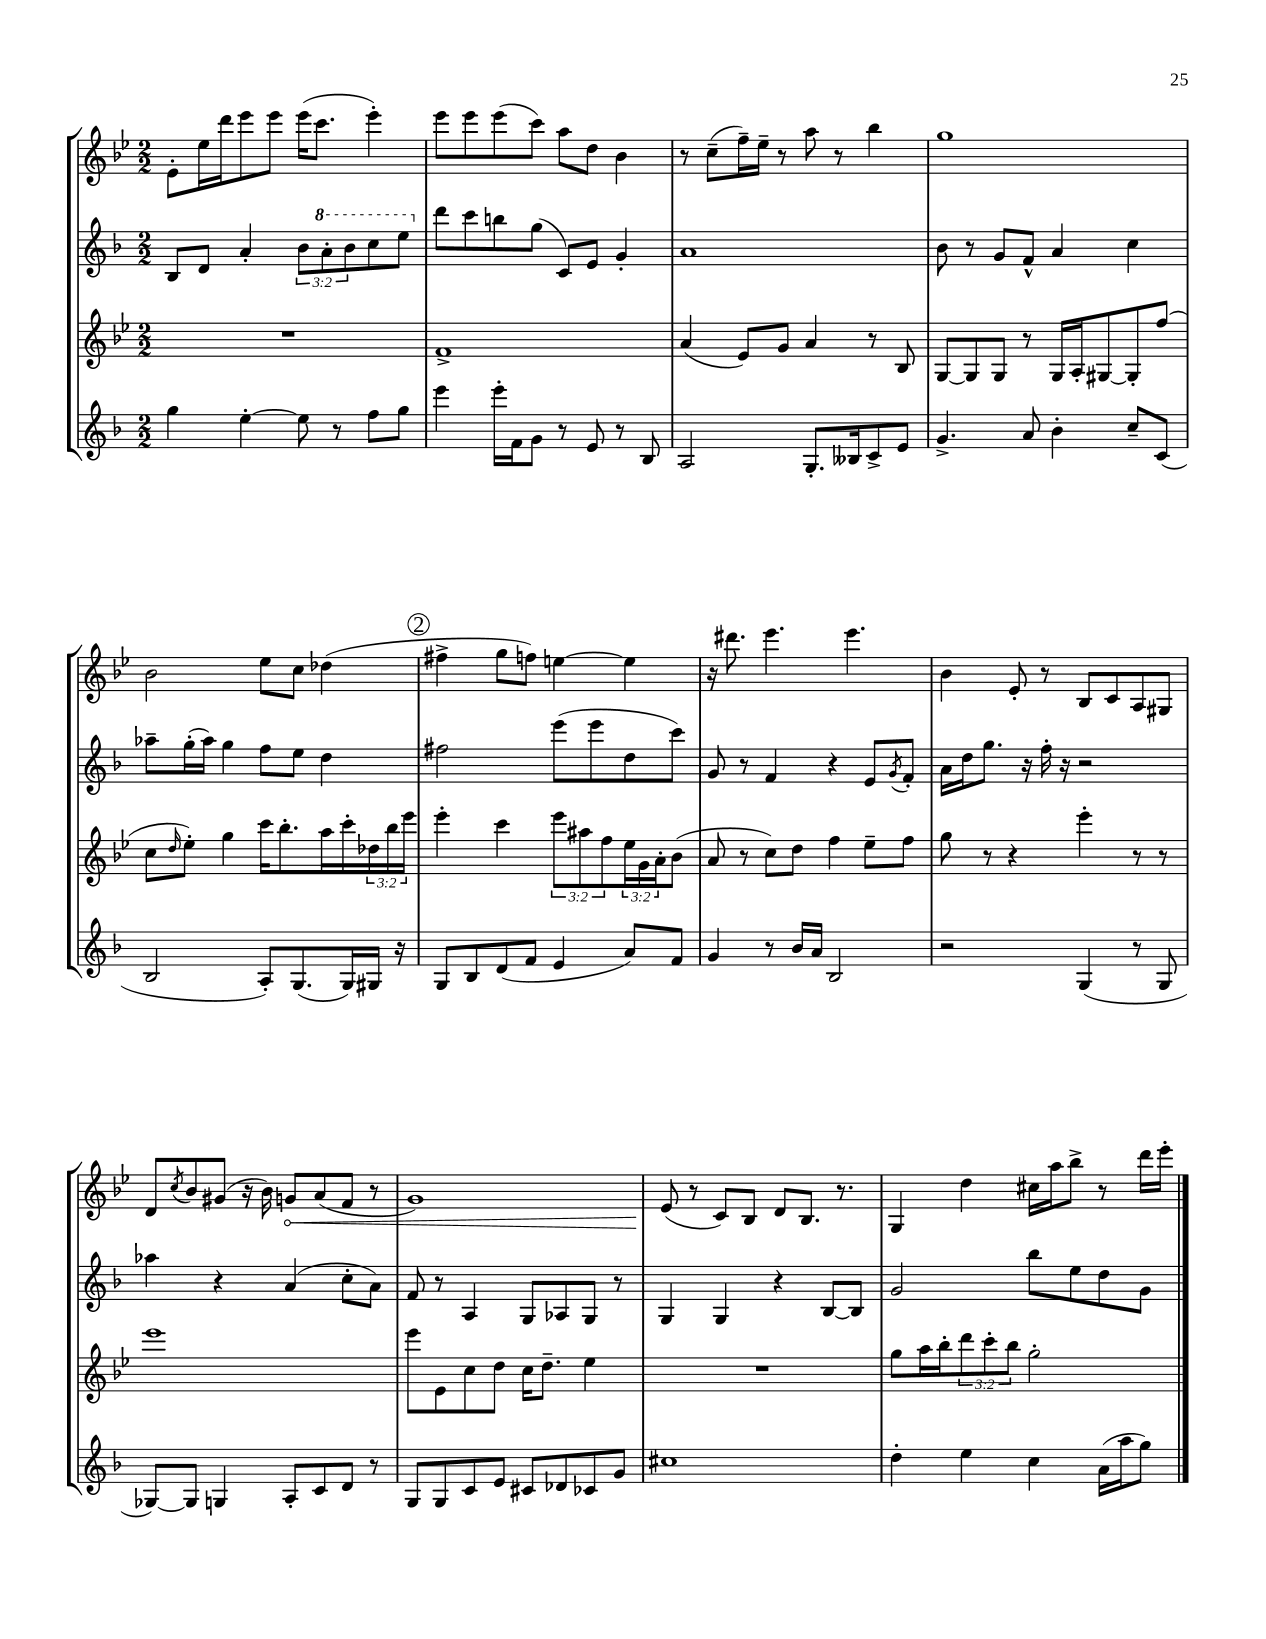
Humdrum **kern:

**kern	**kern	**kern	**kern
*staff4	*staff3	*staff2	*staff1
*clefG2	*clefG2	*clefG2	*clefG2
*k[b-]	*k[b-e-]	*k[b-]	*k[b-e-]
*M2/2	*M2/2	*M2/2	*M2/2
4gg\	1r	8B-/L	8e-'\L
.	.	8d/J	16ee-\L
.	.	.	16ddd\J
[4ee'\	.	4a'/	8eee-\
.	.	.	8eee-\J
8ee\]	.	12b-\L	(16eee-\LK
.	.	.	8.ccc\J
.	.	12aa'\	.
8r	.	.	.
.	.	12bb-\	.
8ff\L	.	8ccc\	4eee-'\)
8gg\J	.	8eee\J	.
=	=	=	=
4eee\	1f^	8ddd\L	8eee-\L
.	.	8ccc\	8eee-\
16eee'\LL	.	8bb\	(8eee-\
16f\J	.	.	.
8g\J	.	(8gg\J	8ccc\J)
8r	.	8c/L)	8aa\L
8e/	.	8e/J	8dd\J
8r	.	4g'/	4b-\
8B-/	.	.	.
=	=	=	=
2A/	(4a/	1a	8r
.	.	.	(8cc~\L
.	8e-/L)	.	16ff~\L)
.	.	.	16ee-~\JJ
.	8g/J	.	8r
8.G'/L	4a/	.	8aa\
.	.	.	8r
16B--/k	.	.	.
8c^/	8r	.	4bb-\
8e/J	8B-/	.	.
=	=	=	=
4.g^/	[8G/L	8b-\	1gg
.	8G/]	8r	.
.	8G/J	8g/L	.
8a/	8r	8f^^/J	.
4b-'\	16G/LL	4a/	.
.	16A'/J	.	.
.	[8G#/	.	.
8cc~/L	8G#'/]	4cc\	.
(8c/J	(8ff/J	.	.
=	=	=	=
2B-/	8cc\L	8aa-~\L	2b-\
.	16qqdd/	.	.
.	8ee-'\J)	(16gg'\L	.
.	.	16aa-\JJ)	.
.	4gg\	4gg\	.
8A'/L)	16ccc\LK	8ff\L	8ee-\L
.	8.bb-'\	.	.
(8.G/	.	8ee\J	8cc\J
.	16aa\L	4dd\	(4dd-\
16G/L)	16ccc'\	.	.
16G#/JJ	24dd-\	.	.
.	24bb-\	.	.
16r	.	.	.
.	24eee-\JJ	.	.
=	=	=	=
8G/L	4eee-'\	2ff#\	4ff#^\
8B-/	.	.	.
(8d/	4ccc\	.	8gg\L
8f/J	.	.	8ff\J)
4e/	12eee-\L	(8eee\L	[4ee\
.	12aa#\	.	.
.	.	8eee\	.
.	12ff\	.	.
8a/L)	24ee-\L	8dd\	4ee\]
.	24g\	.	.
.	24a'\J	.	.
8f/J	(8b-\J	8ccc\J)	.
=	=	=	=
4g/	8a/	8g/	16r
.	.	.	8.ddd#\
.	8r	8r	.
8r	8cc\L)	4f/	4.eee-\
16b-/LL	8dd\J	.	.
16a/JJ	.	.	.
2B-/	4ff\	4r	.
.	.	.	4.eee-\
.	8ee-~\L	8e/L	.
.	.	8qg/	.
.	8ff\J	8f'/J	.
=	=	=	=
2r	8gg\	16a\LL	4b-\
.	.	16dd\J	.
.	8r	8.gg\J	.
.	4r	.	8e-'/
.	.	16r	.
.	.	16ff'\	8r
.	.	16r	.
(4G/	4eee-'\	2r	8B-/L
.	.	.	8c/
8r	8r	.	8A/
8G/	8r	.	8G#/J
=	=	=	=
[8G-/L)	1eee-	4aa-\	8d/L
.	.	.	8qcc/
8G-/]J	.	.	8b-/
4G/	.	4r	(8g#/J
.	.	.	16r
.	.	.	16b-\)
8A'/L	.	(4a/	8g/L
8c/	.	.	(8a/
8d/J	.	8cc'\L	8f/J
8r	.	8a\J)	8r
=	=	=	=
8G/L	8eee-\L	8f/	1g)
8G/	8e-\	8r	.
8c/	8cc\	4A/	.
8e/J	8dd\J	.	.
8c#/L	16cc\LK	8G/L	.
.	8.dd~\J	.	.
8d-/	.	8A-/	.
8c-/	4ee-\	8G/J	.
8g/J	.	8r	.
=	=	=	=
1cc#	1r	4G/	(8e-/
.	.	.	8r
.	.	4G/	8c/L)
.	.	.	8B-/J
.	.	4r	8d/L
.	.	.	8.B-/J
.	.	[8B-/L	.
.	.	.	8.r
.	.	8B-/]J	.
=	=	=	=
4dd'\	8gg\L	2g/	4G/
.	16aa\L	.	.
.	16bb-'\J	.	.
4ee\	12ddd\	.	4dd\
.	12ccc'\	.	.
.	12bb-\J	.	.
4cc\	2gg'\	8bb-\L	16cc#\LL
.	.	.	16aa\J
.	.	8ee\	8bb-^\J
(16a\LL	.	8dd\	8r
16aa\J	.	.	.
8gg\J)	.	8g\J	16ddd\LL
.	.	.	16eee-'\JJ
==	==	==	==
*-	*-	*-	*-
